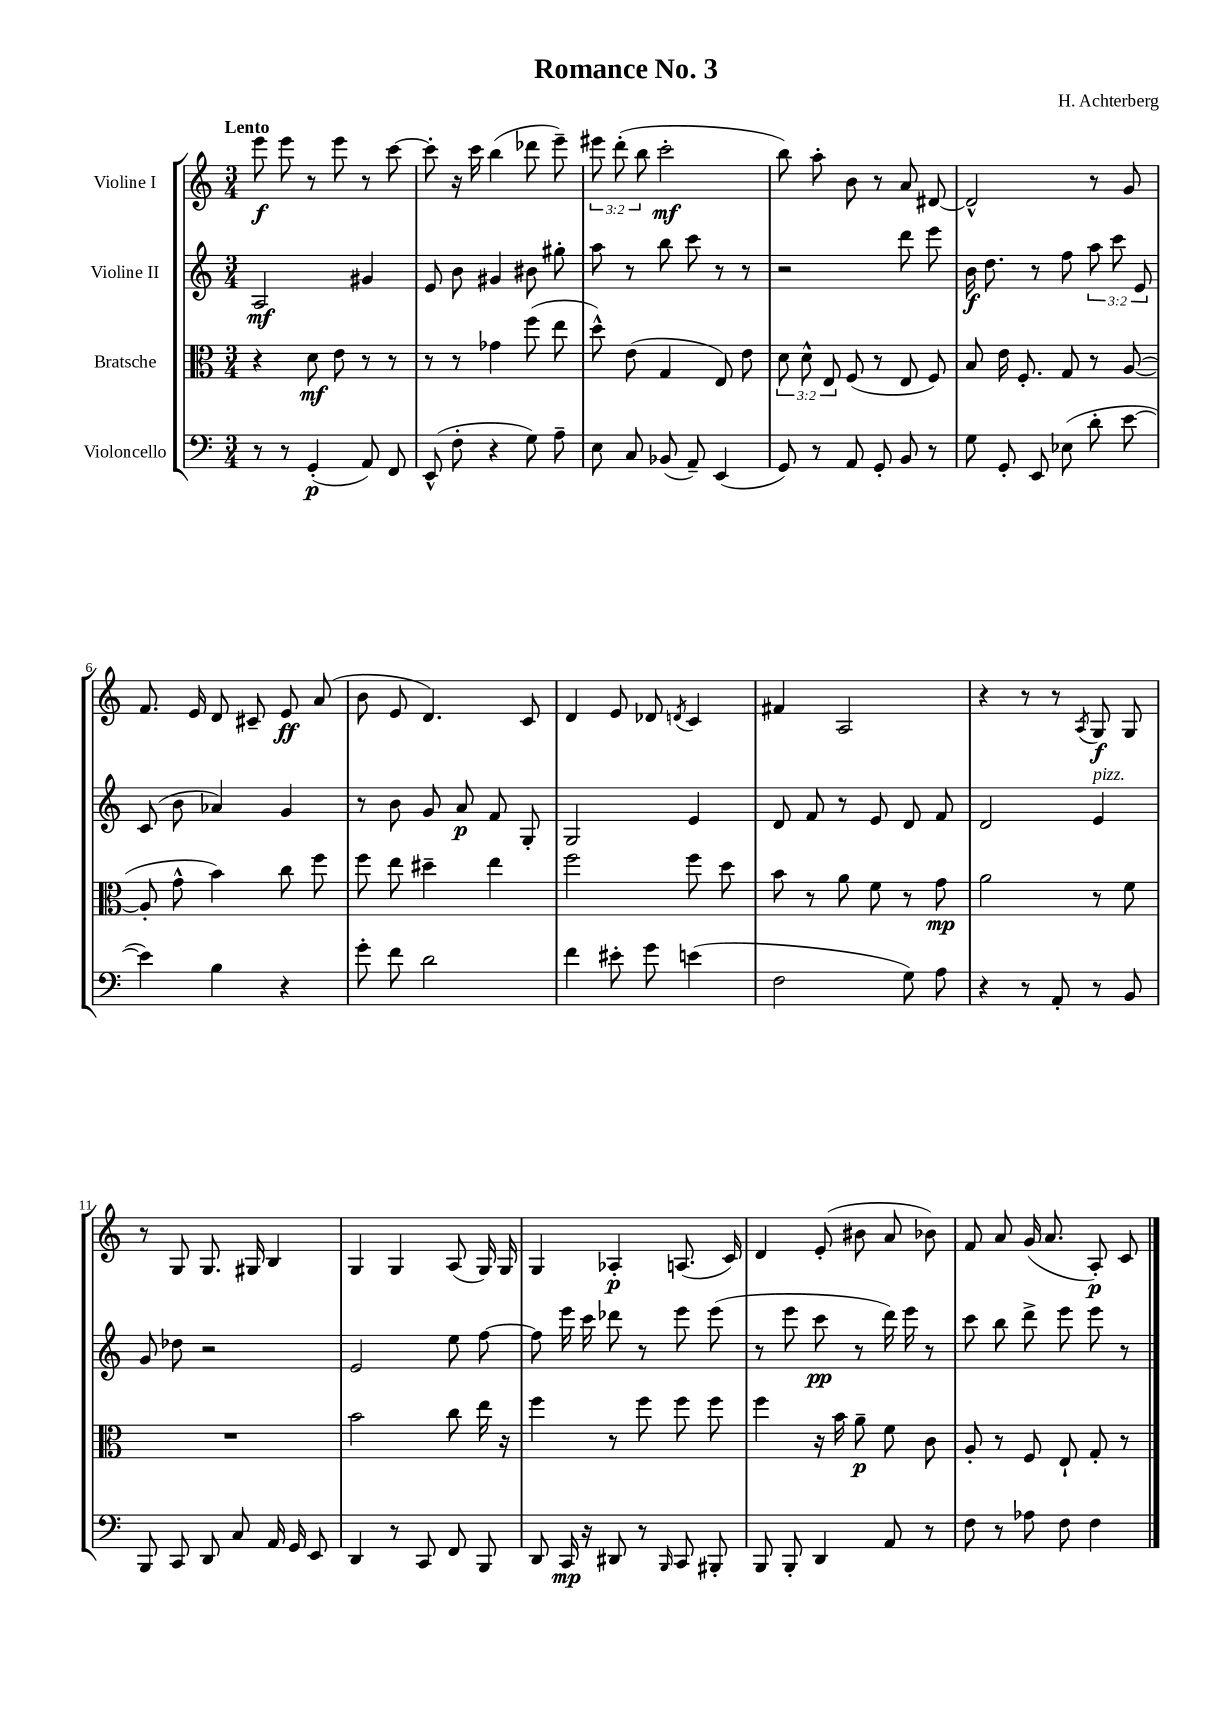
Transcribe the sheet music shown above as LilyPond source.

\header { title = "Romance No. 3" composer = "H. Achterberg" }
<<
\new StaffGroup <<
\new Staff = "s0" \with { instrumentName = "Violine I" } {
    \clef treble \key c \major \numericTimeSignature \time 3/4 \override Staff.TupletNumber.text = #tuplet-number::calc-fraction-text \tempo "Lento"
    \autoBeamOff e'''8\f e'''8 r8 e'''8 r8 c'''8~ |
    c'''8-. r16 c'''16 b''4( des'''8 e'''8--) |
    \tuplet 3/2 { eis'''8 d'''8-.( b''8 } c'''2-.\mf |
    b''8) a''8-. b'8 r8 a'8 dis'8~ |
    dis'2-^ r8 g'8 |
    f'8. e'16 d'8 cis'8-- e'8\ff a'8( |
    b'8 e'8 d'4.) c'8 |
    d'4 e'8 des'8 \acciaccatura { d'8 } c'4 |
    fis'4 a2 |
    r4 r8 r8 \acciaccatura { a8 } g8\f g8 |
    r8 g8 g8. gis16 b4 |
    g4 g4 a8( g16) g16 |
    g4 aes4-.\p a8.( c'16) |
    d'4 e'8-.( bis'8 a'8 bes'8) |
    f'8 a'8 g'16( a'8. a8-.\p) c'8 \bar "|." |
}
\new Staff = "s1" \with { instrumentName = "Violine II" } {
    \clef treble \key c \major \numericTimeSignature \time 3/4 \override Staff.TupletNumber.text = #tuplet-number::calc-fraction-text
    \autoBeamOff a2\mf gis'4 |
    e'8 b'8 gis'4 bis'8 gis''8-. |
    a''8 r8 b''8 c'''8 r8 r8 |
    r2 d'''8 e'''8 |
    b'16\f d''8. r8 f''8 \tuplet 3/2 { a''8 c'''8 e'8 } |
    c'8( b'8 aes'4) g'4 |
    r8 b'8 g'8 a'8\p f'8 g8-. |
    g2 e'4 |
    d'8 f'8 r8 e'8 d'8 f'8 |
    d'2 e'4^\markup { \italic "pizz." } |
    g'8 des''8 r2 |
    e'2 e''8 f''8~ |
    f''8 e'''16 c'''16 des'''8 r8 e'''8 e'''8( |
    r8 e'''8 c'''8\pp r8 d'''16) e'''16 r8 |
    c'''8 b''8 d'''8-> e'''8 e'''8 r8 \bar "|." |
}
\new Staff = "s2" \with { instrumentName = "Bratsche" } {
    \clef alto \key c \major \numericTimeSignature \time 3/4 \override Staff.TupletNumber.text = #tuplet-number::calc-fraction-text
    \autoBeamOff r4 d'8\mf e'8 r8 r8 |
    r8 r8 ges'4 f''8( e''8 |
    d''8-^) e'8( g4 e8) e'8 |
    \tuplet 3/2 { d'8 d'8-^ e8 } f8( r8 e8 f8) |
    b8 e'16 f8.-. g8 r8 a8~( |
    a8-. g'8-^ b'4) c''8 f''8 |
    f''8 e''8 dis''4-- e''4 |
    f''2 f''8 d''8 |
    b'8 r8 a'8 f'8 r8 g'8\mp |
    a'2 r8 f'8 |
    R2. |
    b'2 c''8 e''16 r16 |
    f''4 r8 f''8 f''8 f''8 |
    f''4 r16 b'16 a'8--\p f'8 c'8 |
    a8-. r8 f8 e8-! g8-. r8 \bar "|." |
}
\new Staff = "s3" \with { instrumentName = "Violoncello" } {
    \clef bass \key c \major \numericTimeSignature \time 3/4
    \autoBeamOff r8 r8 g,4-.\p( a,8) f,8 |
    e,8-^( f8-. r4 g8) a8-- |
    e8 c8 bes,8( a,8--) e,4( |
    g,8) r8 a,8 g,8-. b,8 r8 |
    g8 g,8-. e,8 ees8( d'8-. e'8~ |
    e'4) b4 r4 |
    g'8-. f'8 d'2 |
    f'4 eis'8-. g'8 e'4( |
    f2 g8) a8 |
    r4 r8 a,8-. r8 b,8 |
    b,,8 c,8 d,8 c8 a,16 g,16 e,8 |
    d,4 r8 c,8 f,8 b,,8 |
    d,8 c,16\mp r16 dis,8 r8 \grace { b,,16 } c,8 bis,,8-. |
    b,,8 b,,8-. d,4 a,8 r8 |
    f8 r8 aes8 f8 f4 \bar "|." |
}
>>
>>
